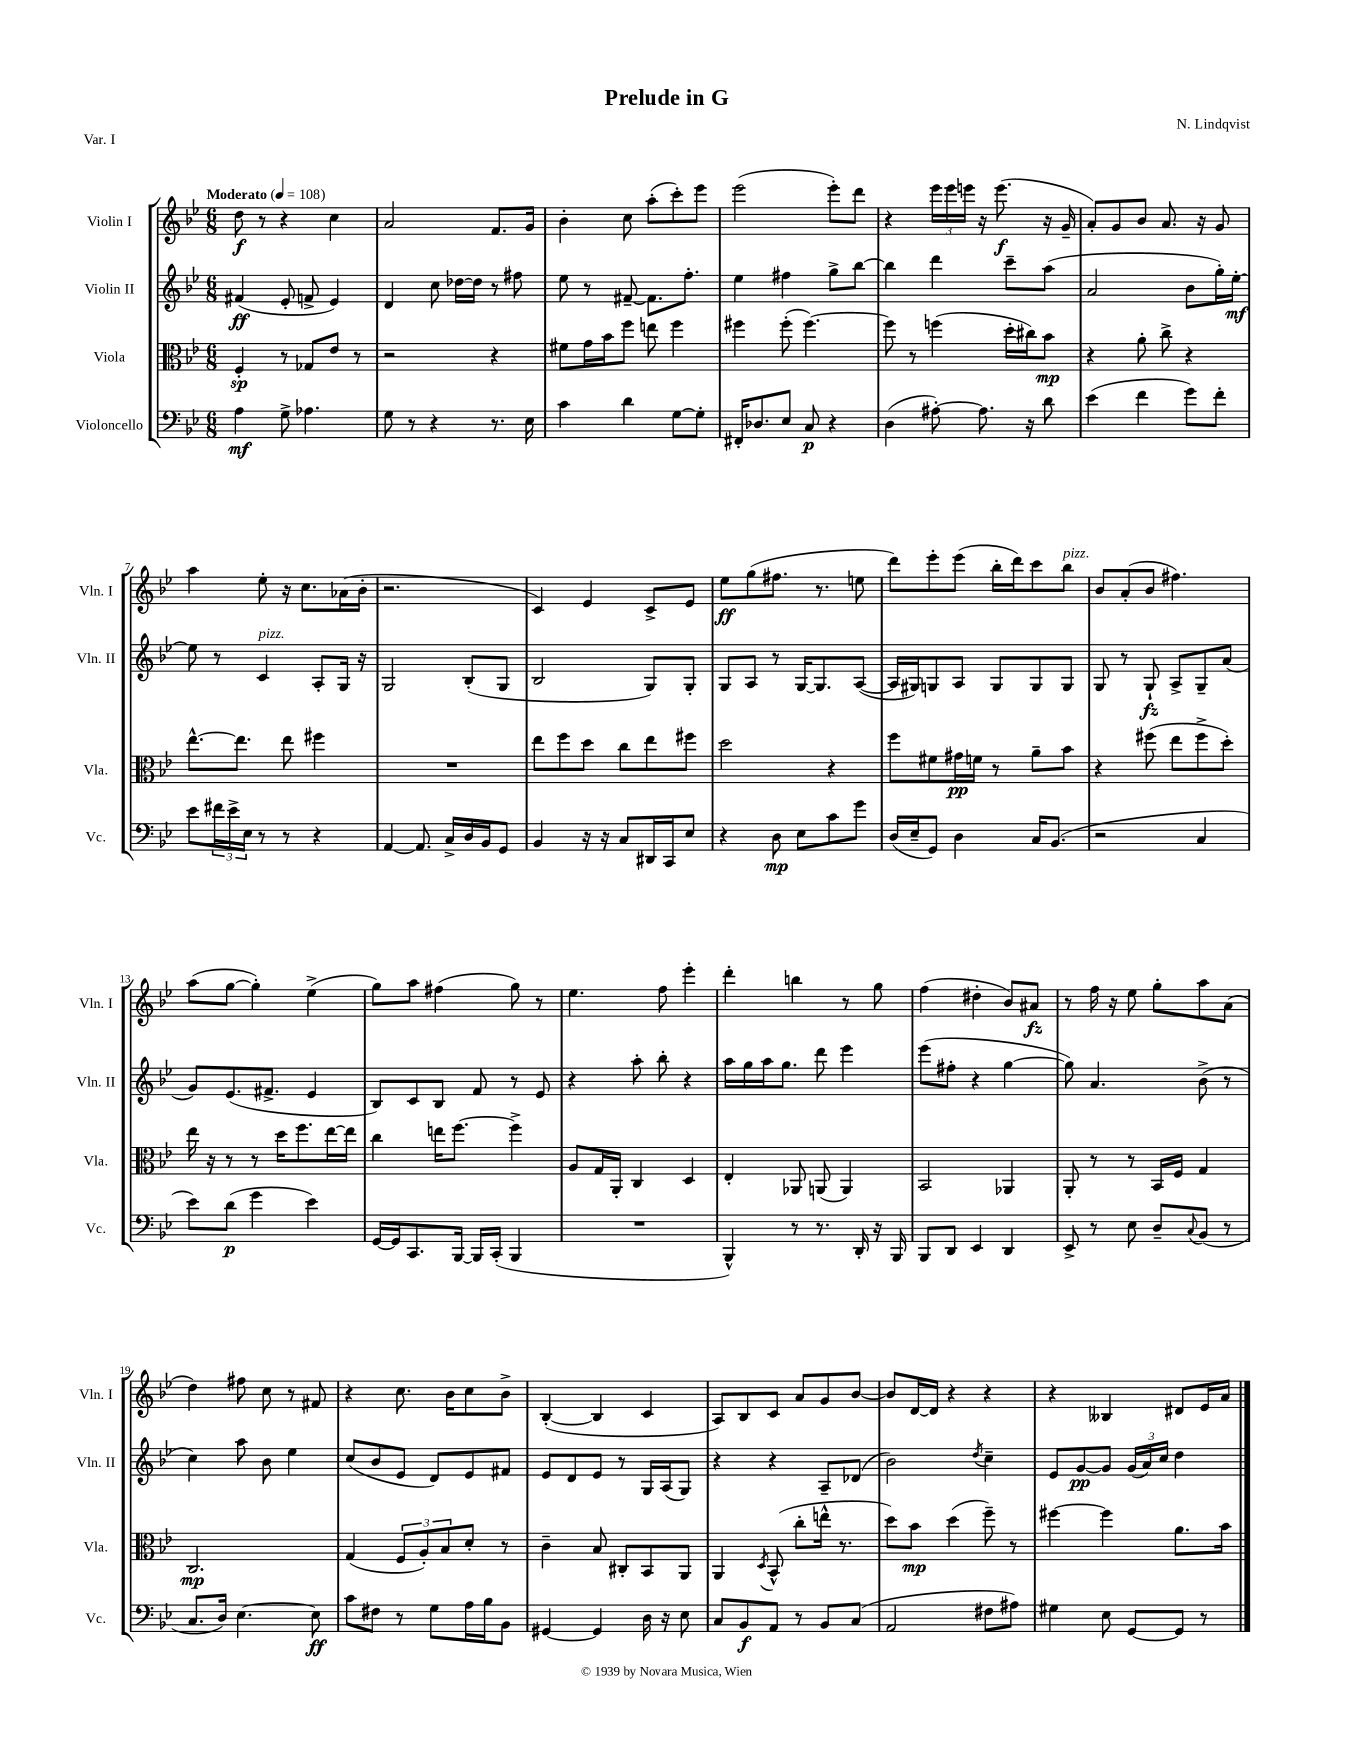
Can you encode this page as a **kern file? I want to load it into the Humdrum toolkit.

**kern	**dynam	**kern	**dynam	**kern	**dynam	**kern	**dynam
*part4	*part4	*part3	*part3	*part2	*part2	*part1	*part1
*staff4	*staff4	*staff3	*staff3	*staff2	*staff2	*staff1	*staff1
*I"Violoncello	*	*I"Viola	*	*I"Violin II	*	*I"Violin I	*
*I'Vc.	*	*I'Vla.	*	*I'Vln. II	*	*I'Vln. I	*
*clefF4	*	*clefC3	*	*clefG2	*	*clefG2	*
*k[b-e-]	*	*k[b-e-]	*	*k[b-e-]	*	*k[b-e-]	*
*M6/8	*	*M6/8	*	*M6/8	*	*M6/8	*
*MM108	*	*MM108	*	*MM108	*	*MM108	*
=1	=1	=1	=1	=1	=1	=1	=1
!	!	!	!	!	!	!LO:TX:a:B:t=Moderato	!
4A\	mf	4F'/	sp	(4f#X/	ff	8dd\	f
.	.	.	.	.	.	8r	.
8G^\	.	8r	.	8e-'/	.	4r	.
4.A-X\	.	8G-X/L	.	8fn^/	.	.	.
.	.	8e-/J	.	4e-/)	.	4cc\	.
.	.	8r	.	.	.	.	.
=2	=2	=2	=2	=2	=2	=2	=2
8G\	.	2r	.	4d/	.	2a/	.
8r	.	.	.	.	.	.	.
4r	.	.	.	8cc\	.	.	.
.	.	.	.	[16dd-X\LL	.	.	.
.	.	.	.	16dd-\JJ]	.	.	.
8.r	.	4r	.	8r	.	8.f/L	.
.	.	.	.	8ff#X\	.	.	.
16E-\	.	.	.	.	.	16g/Jk	.
=3	=3	=3	=3	=3	=3	=3	=3
4c\	.	8f#X\L	.	8ee-\	.	4b-'\	.
.	.	16g\L	.	8r	.	.	.
.	.	16b-\J	.	.	.	.	.
4d\	.	8ff\J	.	[8f#X~/	.	8cc\	.
.	.	8een\	.	8.f#\L]	.	(8aa'\L	.
[8G\L	.	4ff\	.	.	.	8ccc'\)	.
.	.	.	.	8.ff'\J	.	.	.
8G'\J]	.	.	.	.	.	8eee-\J	.
=4	=4	=4	=4	=4	=4	=4	=4
16FF#X'/KL	.	4ff#X\	.	4ee-\	.	(2eee-\	.
8.D-X/	.	.	.	.	.	.	.
8E-/J	.	(8ff#'\	.	4ff#X\	.	.	.
8C/	p	[4.ff#\)	.	.	.	.	.
4r	.	.	.	8gg^\L	.	8eee-'\L)	.
.	.	.	.	[8bb-\J	.	8ddd\J	.
=5	=5	=5	=5	=5	=5	=5	=5
(4D\	.	8ff#\]	.	4bb-\]	.	4r	.
.	.	8r	.	.	.	.	.
[8A#X'\)	.	(4ffn\	.	4ddd\	.	24eee-\LL	.
.	.	.	.	.	.	24eee-\	.
.	.	.	.	.	.	24eeen\JJ	.
8.A#\]	.	.	.	.	.	16r	.
.	.	.	.	.	.	(8.eee\	f
.	.	16dd'\LL	.	8ccc~\L	.	.	.
16r	.	16cc#X\J)	.	.	.	.	.
8d\	.	8b-\J	mp	(8aa\J	.	16r	.
.	.	.	.	.	.	16g~/	.
=6	=6	=6	=6	=6	=6	=6	=6
(4e-\	.	4r	.	2a/	.	8a'/L)	.
.	.	.	.	.	.	8g/	.
4f\	.	8a'\	.	.	.	8b-/J	.
.	.	8cc^\	.	.	.	8.a/	.
8g\L)	.	4r	.	8b-\L	.	.	.
.	.	.	.	.	.	16r	.
8f'\J	.	.	.	16gg'\L)	.	8g/	.
.	.	.	.	[16ee-'\JJ	mf	.	.
!!LO:LB:g=z
=7	=7	=7	=7	=7	=7	=7	=7
8e-\L	.	[8.ee-^^\L	.	8ee-\]	.	4aa\	.
24f#X\L	.	.	.	8r	.	.	.
24e-^\	.	.	.	.	.	.	.
.	.	8.ee-\J]	.	.	.	.	.
24E-\JJ	.	.	.	.	.	.	.
!	!	!	!	!LO:TX:a:i:t=pizz.	!	!	!
8r	.	.	.	4c/	.	8ee-'\	.
8r	.	8ee-\	.	.	.	16r	.
.	.	.	.	.	.	8.cc\L	.
4r	.	4ff#X\	.	8A'/L	.	.	.
.	.	.	.	16G/Jk	.	(16a-X\L	.
.	.	.	.	16r	.	16b-'\JJ	.
=8	=8	=8	=8	=8	=8	=8	=8
[4AA/	.	2.r	.	2G/	.	2.r	.
8.AA/]	.	.	.	.	.	.	.
16C^/LL	.	.	.	.	.	.	.
16D/	.	.	.	(8B-'/L	.	.	.
16BB-/J	.	.	.	.	.	.	.
8GG/J	.	.	.	8G/J	.	.	.
=9	=9	=9	=9	=9	=9	=9	=9
4BB-/	.	8ee-\L	.	2B-/	.	4c/)	.
.	.	8ff\	.	.	.	.	.
16r	.	8dd\J	.	.	.	4e-/	.
16r	.	.	.	.	.	.	.
8C/L	.	8cc\L	.	.	.	.	.
16DD#X/L	.	8ee-\	.	8G/L)	.	8c^/L	.
16CC/J	.	.	.	.	.	.	.
8E-/J	.	8ff#X\J	.	8G'/J	.	8e-/J	.
=10	=10	=10	=10	=10	=10	=10	=10
4r	.	2dd\	.	8G/L	.	8ee-\L	ff
.	.	.	.	8A/J	.	(8gg\	.
8D\	mp	.	.	8r	.	8.ff#X\J	.
8E-\L	.	.	.	[16G/KL	.	.	.
.	.	.	.	8.G/]	.	8.r	.
8c\	.	4r	.	.	.	.	.
8g\J	.	.	.	([8A/J	.	8een\	.
=11	=11	=11	=11	=11	=11	=11	=11
(16D/LL	.	8ff\L	.	16A/LL]	.	8ddd\L)	.
16E-~/J	.	.	.	16G#X/J)	.	.	.
8GG/J)	.	8f#X\	.	8Gn/	.	8eee-'\	.
4D\	.	16g#X\L	pp	8A/J	.	(8eee-\J	.
.	.	16fn\JJ	.	.	.	.	.
.	.	8r	.	8G/L	.	16bb-'\LL	.
.	.	.	.	.	.	16ddd\J)	.
16C/KL	.	8a~\L	.	8G/	.	8ccc\	.
(8.BB-/J	.	.	.	.	.	.	.
!	!	!	!	!	!	!LO:TX:a:i:t=pizz.	!
.	.	8b-\J	.	8G/J	.	8bb-\J	.
=12	=12	=12	=12	=12	=12	=12	=12
2r	.	4r	.	8G/	.	8b-/L	.
.	.	.	.	8r	.	(8a'/	.
.	.	(8ff#X\	.	8G`/	fz	8b-/J	.
.	.	8ee-\L	.	8A^/L	.	4.ff#X\)	.
4C/	.	8ff#^\	.	8G~/	.	.	.
.	.	8dd'\J)	.	(8a/J	.	.	.
!!LO:LB:g=z
=13	=13	=13	=13	=13	=13	=13	=13
8e-\L)	.	16ee-\	.	8g/L)	.	(8aa\L	.
.	.	16r	.	.	.	.	.
(8d\J	p	8r	.	(8.e-/	.	[8gg\J	.
4g\	.	8r	.	.	.	4gg'\])	.
.	.	.	.	8.f#X^/J	.	.	.
.	.	16dd\KL	.	.	.	.	.
.	.	8.ff\	.	.	.	.	.
4e-\)	.	.	.	4e-/	.	(4ee-^\	.
.	.	[16ee-\L	.	.	.	.	.
.	.	16ee-\JJ]	.	.	.	.	.
=14	=14	=14	=14	=14	=14	=14	=14
[16GG/LL	.	4cc\	.	8B-/L)	.	8gg\L)	.
16GG/J]	.	.	.	.	.	.	.
8.CC/	.	.	.	8c/	.	8aa\J	.
.	.	16een\KL	.	8B-/J	.	(4ff#X\	.
[16BBB-/Jk	.	[8.ff\J	.	.	.	.	.
16BBB-/LL]	.	.	.	8f/	.	.	.
(16CC'/JJ	.	.	.	.	.	.	.
4BBB-/	.	4ff^\]	.	8r	.	8gg\)	.
.	.	.	.	8e-/	.	8r	.
=15	=15	=15	=15	=15	=15	=15	=15
2.r	.	8A/L	.	4r	.	4.ee-\	.
.	.	16G/L	.	.	.	.	.
.	.	16AA'/JJ	.	.	.	.	.
.	.	4C/	.	8aa'\	.	.	.
.	.	.	.	8bb-'\	.	8ff\	.
.	.	4D/	.	4r	.	4eee-'\	.
=16	=16	=16	=16	=16	=16	=16	=16
4BBB-^^/)	.	4E-'/	.	16aa\LL	.	4ddd'\	.
.	.	.	.	16gg\	.	.	.
.	.	.	.	16aa\J	.	.	.
.	.	.	.	8.gg\J	.	.	.
8r	.	8AA-X/	.	.	.	4bbn\	.
8.r	.	(8AAn/	.	8ddd\	.	.	.
.	.	4AA/)	.	4eee-\	.	8r	.
16DD'/	.	.	.	.	.	.	.
16r	.	.	.	.	.	8gg\	.
16BBB-/	.	.	.	.	.	.	.
=17	=17	=17	=17	=17	=17	=17	=17
8BBB-/L	.	2BB-/	.	(8eee-\L	.	(4ff\	.
8DD/J	.	.	.	8ff#X'\J	.	.	.
4EE-/	.	.	.	4r	.	4dd#X'\	.
4DD/	.	4AA-X/	.	[4gg\	.	8b-/L)	.
.	.	.	.	.	.	8a#X/J	fz
=18	=18	=18	=18	=18	=18	=18	=18
8EE-^/	.	8AA'/	.	8gg\])	.	8r	.
8r	.	8r	.	4.a/	.	16ff\	.
.	.	.	.	.	.	16r	.
8E-\	.	8r	.	.	.	8ee-\	.
8D~/L	.	16BB-/LL	.	.	.	8gg'\L	.
.	.	16F/JJ	.	.	.	.	.
8qqC/	.	.	.	.	.	.	.
(8BB-/J	.	4G/	.	(8b-^\	.	8aa\	.
8r	.	.	.	8r	.	(8a\J	.
!!LO:LB:g=z
=19	=19	=19	=19	=19	=19	=19	=19
8.C/L	.	2.C/	mp	4cc\)	.	4dd\)	.
16D/Jk)	.	.	.	.	.	.	.
[4.E-\	.	.	.	8aa\	.	8ff#X\	.
.	.	.	.	8b-\	.	8cc\	.
.	.	.	.	4ee-\	.	8r	.
8E-\]	ff	.	.	.	.	8f#X/	.
=20	=20	=20	=20	=20	=20	=20	=20
8c\L	.	(4G/	.	(8cc/L	.	4r	.
8F#X\J	.	.	.	8b-/	.	.	.
8r	.	12F/L	.	8e-/J	.	8.cc\	.
.	.	12A'/)	.	.	.	.	.
8G\L	.	.	.	8d/L)	.	.	.
.	.	12B-/	.	.	.	.	.
.	.	.	.	.	.	16b-\KL	.
16A\L	.	8d'/J	.	8e-/	.	8cc\	.
16B-\J	.	.	.	.	.	.	.
8BB-\J	.	8r	.	8f#X/J	.	8b-^\J	.
=21	=21	=21	=21	=21	=21	=21	=21
[4GG#X/	.	4c~\	.	8e-/L	.	([4B-'/	.
.	.	.	.	8d/	.	.	.
4GG#/]	.	8B-/	.	8e-/J	.	4B-/]	.
.	.	8C#X'/L	.	8r	.	.	.
16D\	.	8BB-/	.	16G/LL	.	4c/	.
16r	.	.	.	(16A/J	.	.	.
8E-\	.	8AA/J	.	8G/J)	.	.	.
=22	=22	=22	=22	=22	=22	=22	=22
8C/L	.	4AA/	.	4r	.	8A/L)	.
8BB-/	f	.	.	.	.	8B-/	.
.	.	8qD/	.	.	.	.	.
8AA/J	.	(8BB-^^/	.	4r	.	8c/J	.
8r	.	8cc'\L	.	.	.	8a/L	.
8BB-/L	.	16een^^\Jk	.	8A~/L	.	8g/	.
.	.	8.r	.	.	.	.	.
(8C/J	.	.	.	(8d-X/J	.	[8b-/J	.
=23	=23	=23	=23	=23	=23	=23	=23
2AA/	.	8dd\L)	.	2b-\)	.	8b-/L]	.
.	.	8b-\J	mp	.	.	[16d/L	.
.	.	.	.	.	.	16d/JJ]	.
.	.	(4dd\	.	.	.	4r	.
.	.	.	.	8qdd/	.	.	.
8F#X\L	.	8ff~\)	.	4cc~\	.	4r	.
8A#X\J)	.	8r	.	.	.	.	.
=24	=24	=24	=24	=24	=24	=24	=24
4G#X\	.	[4ff#X\	.	8e-/L	.	4r	.
.	.	.	.	[8g/	pp	.	.
8E-\	.	4ff#\]	.	8g/J]	.	4B--X/	.
[8GG/L	.	.	.	(24g/LL	.	.	.
.	.	.	.	24a/)	.	.	.
.	.	.	.	24cc/JJ	.	.	.
8GG/J]	.	8.a\L	.	4dd\	.	8d#X/L	.
8r	.	.	.	.	.	16e-/L	.
.	.	16b-\Jk	.	.	.	16a/JJ	.
==	==	==	==	==	==	==	==
*-	*-	*-	*-	*-	*-	*-	*-
